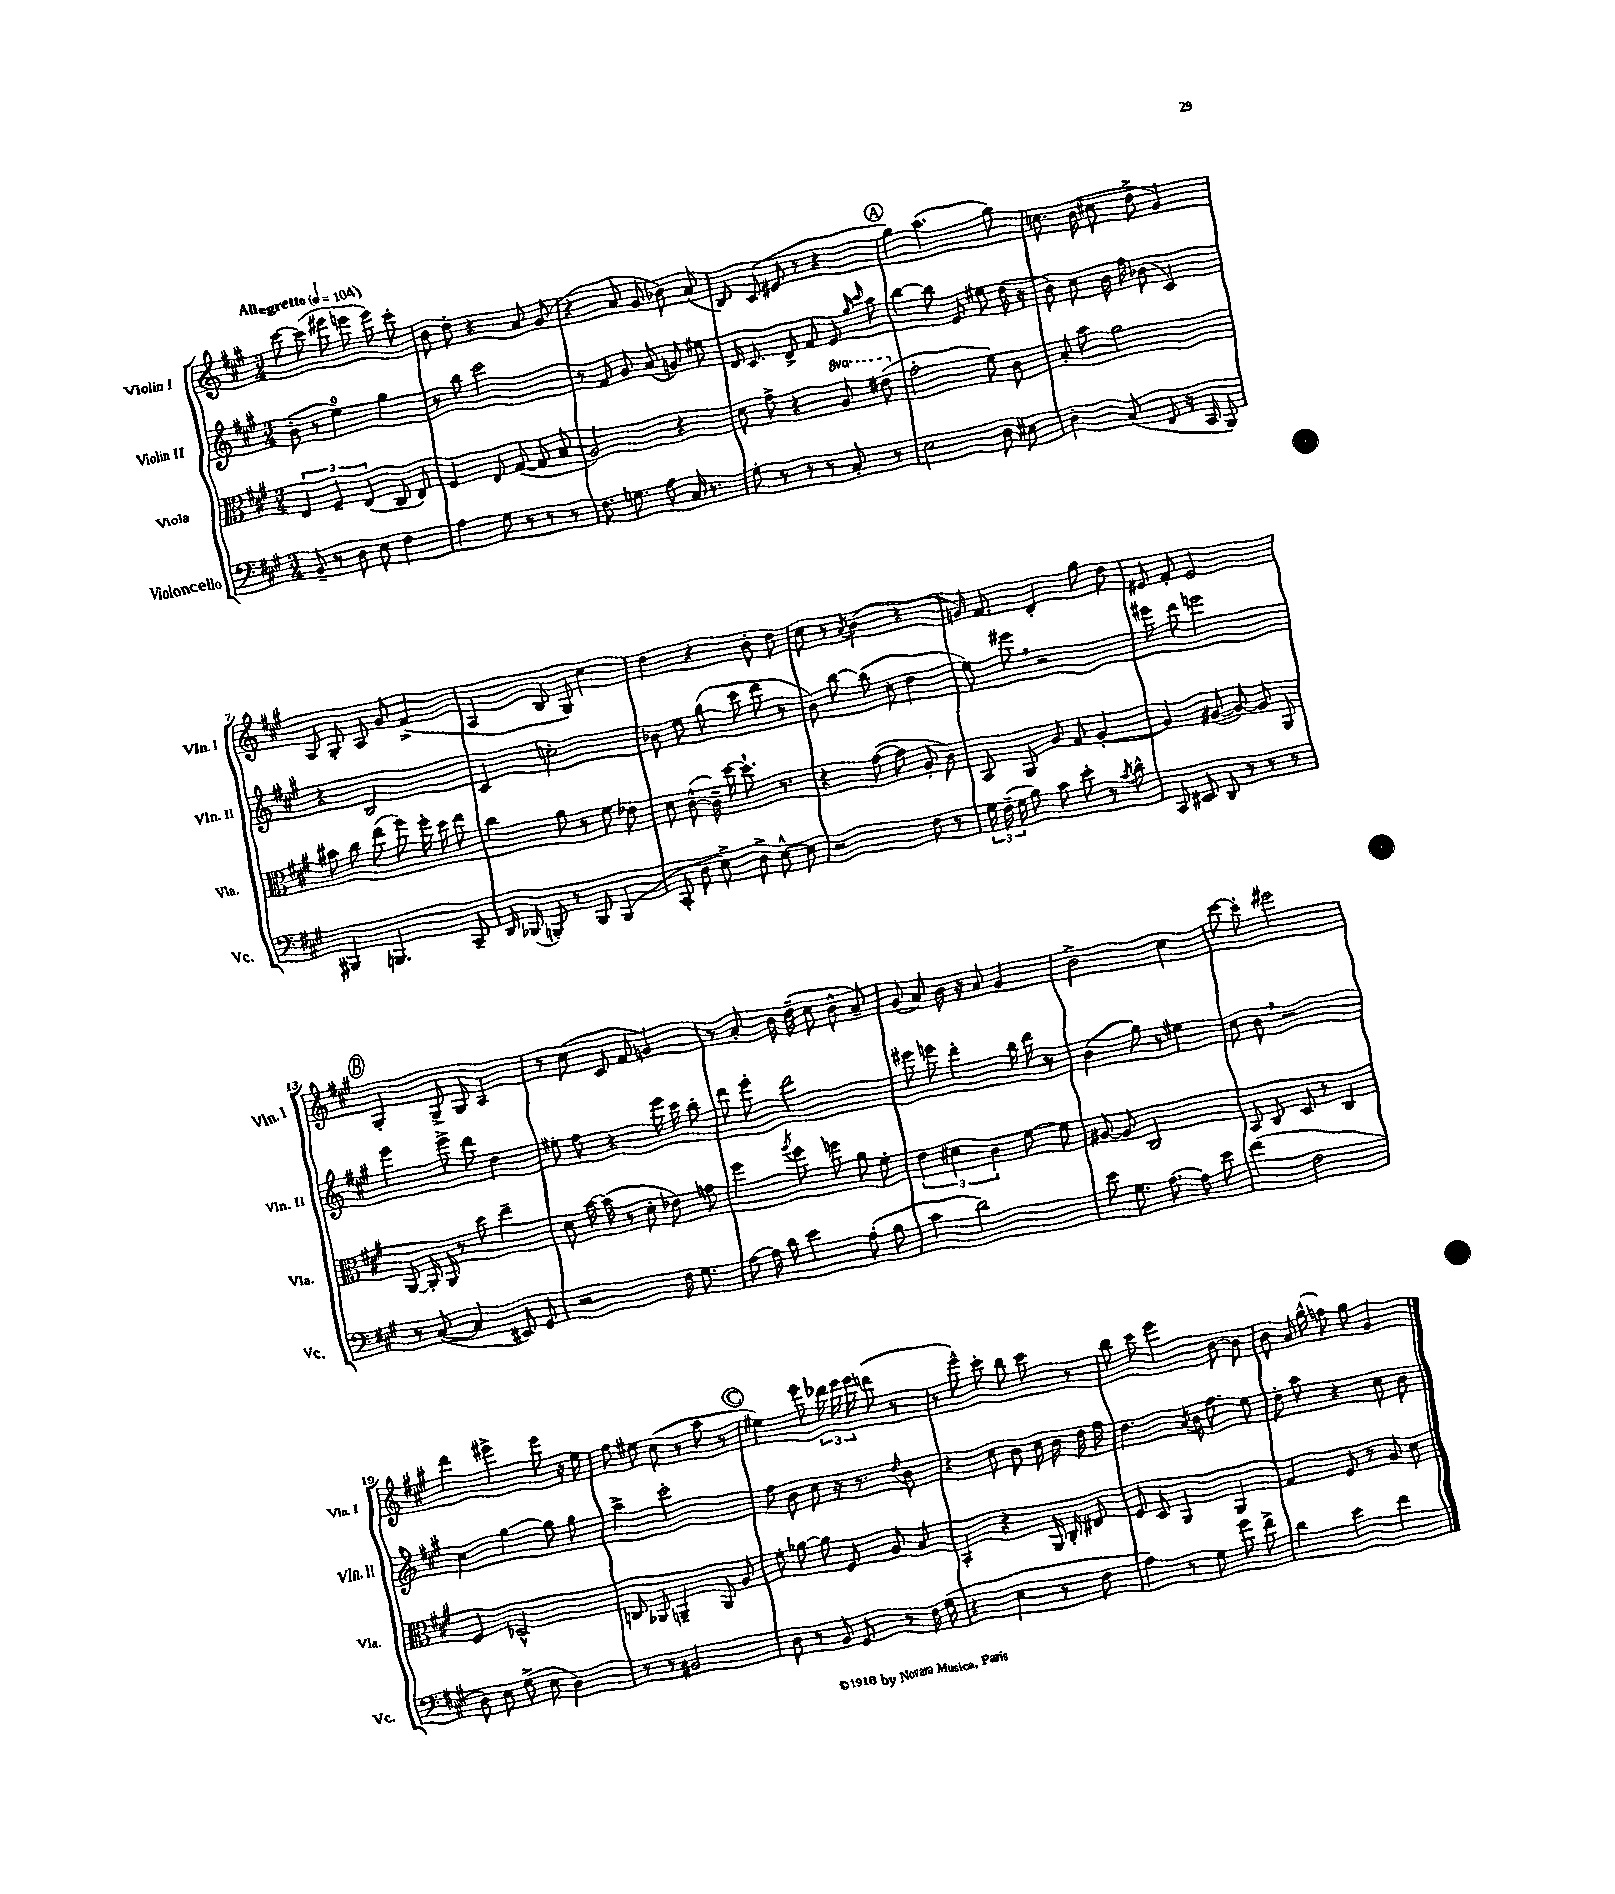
<<
\new StaffGroup <<
\new Staff = "s0" \with { instrumentName = "Violin I" shortInstrumentName = "Vln. I" } {
    \clef treble \key a \major \numericTimeSignature \time 3/4 \tempo "Allegretto" 4 = 104
    \autoBeamOff cis'''8~ cis'''8( eis'''8 e'''8 e'''8) cis'''8-. |
    b'8 d''8-. r4 a'8 gis'8( |
    r4 a'8 gis'8 bes'8) a'8( |
    b8) cis'8( eis'8 r8 r4 |
    \mark \markup { \circle "A" } gis''4) a''4.( gis''8) |
    c''8. b'16( cis''8 d''8-> gis'4) |
    a8 gis8-. a8 gis'8 fis'4->( |
    a4 b8 gis8) cis''4 |
    d''4 r4 b'8-. d''8 |
    cis''8 r8 \acciaccatura { a'8 } b'4( r4 |
    g'16) fis'8. d'4-. gis''8 d''8 |
    eis'8 fis'8-. eis'2 |
    \mark \markup { \circle "B" } gis4-. gis8-> gis8 a4 |
    r8 cis''8( cis'8 fis'8 g'4) |
    r8 a'8-. b'16 d''16--( cis''8 b'8-^ a'8--) |
    gis'8( a'8) b'16 r16 a'8 gis'4 |
    b'2-> cis''4 |
    cis'''8~ cis'''8-. eis'''2 |
    d'''4 eis'''4-> eis'''8 r16 e''16 |
    fis''8 eis''8 cis''8( r8 a''8 r8 |
    \mark \markup { \circle "C" } eis''4) e'''8 \tuplet 3/2 { des'''16 e'''16 e'''16 } d'''8( r8 |
    r8 e'''8-^) cis'''8-. b''8 cis'''8 r8 |
    b''8 cis'''8 e'''4 b'8~ b'8 |
    b'8 a'16 gis''16-^( f''8) gis''8 gis'4 \bar "|." |
}
\new Staff = "s1" \with { instrumentName = "Violin II" shortInstrumentName = "Vln. II" } {
    \clef treble \key a \major \numericTimeSignature \time 3/4
    \autoBeamOff b'8-.( r8 e''4-0) gis''4 |
    r8 b''8 cis'''2 |
    r8 fis'8 gis'8 a'8( g'8) eis''8 |
    d'16 cis'8. d'8-> fis'8 e'8 \grace { gis''16 cis'''16 } a''8 |
    \mark \markup { \circle "A" } b''4~ b''8 e'8 eis''8 d''16( r16 |
    b'8) cis''8 b'16 fis''16 bes'8( cis'4) |
    r4 b2 |
    cis'4 c''2-. |
    bes'8 e''8 gis''8( cis'''8 d'''8 r8 |
    b'8) b''8~ b''8( cis''8-. d''4 |
    e''8) eis'''8 \breathe r2 |
    eis'''8 d'''8 e'''2 |
    \mark \markup { \circle "B" } e'''4 e'''8-> d'''8 d''4 |
    eis''8-. fis''8 r4 e'''16 cis'''16 b''8-. |
    d'''8 e'''8-. d'''2 |
    eis'''8 e'''8 d'''4-. b''16 d'''16 r8 |
    b'4( gis''8) r8 eis''4 |
    cis''8 b'8 \breathe r2 |
    cis''4 gis''4~ gis''8 gis''8 |
    a''4-> cis'''2-. |
    \mark \markup { \circle "C" } fis''8 b'8 cis''8 r16 r8. \appoggiatura { d''8 } b'8 |
    r4 cis''8 b'8 cis''16 b'16 d''16 fis''16 |
    d''4. \acciaccatura { a'8 } b'16 fis''8. e''8 |
    d''8-. a''8 r4 cis''8 b'8 \bar "|." |
}
\new Staff = "s2" \with { instrumentName = "Viola" shortInstrumentName = "Vla." } {
    \clef alto \key a \major \numericTimeSignature \time 3/4 \set Staff.ottavationMarkups = #ottavation-simple-ordinals
    \autoBeamOff \tuplet 3/2 { e4 fis4-- e4( } cis8 e8) |
    fis4 e8 gis8~( gis8 b8 |
    a2) r4 |
    d'8 gis'8-> r4 \ottava #1 a'8 eis''8( \ottava #0 |
    \mark \markup { \circle "A" } gis'2-. fis'8) cis'8 |
    b8-. b'8 a'2 |
    bis'8 cis''8 e''8( fis''8) fis''16-. d''16 e''8 |
    cis''4 a'8 r8 fis'8 ees'8 |
    d'8 cis'8~-^( cis'16--) d''16~ d''8.-! r8. |
    r4 gis'8~( gis'8 a8-. cis'8) |
    b,8 a,8 a8 gis8 a4~-. |
    a4 ais8~( ais8~) ais8 a,8 |
    \mark \markup { \circle "B" } a,8~ a,16-. a,16 r8 d''8 e''4-- |
    d'8 b'16~ b'16( r8 d'8-. ees'8) g'8 |
    fis''4 \acciaccatura { a''8 } fis''8 f''8 a'8 fis'8-. |
    \tuplet 3/2 { e'4 dis'4 cis'4 } fis'8~ fis'8 |
    ais8~ ais8 cis2 |
    b,8 cis8 d8 r8 cis4 |
    fis4 des2-^ |
    c8 aes,8 a,4-- a,8 a8 |
    \mark \markup { \circle "C" } fis'8-. aes'8~ aes'8 fis8 a8 b8 |
    b,4-. r4 a,16 cis16-. eis8 |
    fis8 d8 a,4 a,4 |
    gis4 fis8 r8 a8 d'8 \bar "|." |
}
\new Staff = "s3" \with { instrumentName = "Violoncello" shortInstrumentName = "Vc." } {
    \clef bass \key a \major \numericTimeSignature \time 3/4
    \autoBeamOff b,8-- r8 d8 e8 fis4 |
    a4 gis8 r8 r8 r8 |
    fis8. g8. a8 cis16 r8. |
    gis8-. r8 r8 r8 cis8-. r8 |
    \mark \markup { \circle "A" } e2 d8 eis8 |
    d4-. cis8( fis,8 r16 cis,16 b,,8) |
    bis,,4 b,,4. cis,8-- |
    d,16 bes,,16( b,,8-.) r8 b,,8 b,,4( |
    cis,8-. d8 e8->) d8-> e8~-^ e8 |
    r2 fis8 r8 |
    \tuplet 3/2 { gis16 fis16--( gis16 } b8) cis'8 e'8-. r8 \acciaccatura { cis'8 } d'8-^ |
    cis,8 eis,8 d,8 r8 r8 r8 |
    \mark \markup { \circle "B" } r8 cis8~( cis4 eis,8) gis,8 |
    r2 fis16 gis8. |
    a8~ a16 d'16 e'4 a8-.( b8 |
    cis'4 d'2) |
    e'8 gis8. a8.~ a8 e'8 |
    fis'4( fis2 |
    d8) e8 gis8->( e8 d4) |
    r8 r8 bis,2 |
    \mark \markup { \circle "C" } d8 r8 b,8 gis,8 r8 fis16 gis16( |
    r4 e4 r8 fis8 |
    a4) r8 gis8 gis'8 fis'8-> |
    d'4 e'4 fis'4 \bar "|." |
}
>>
>>
